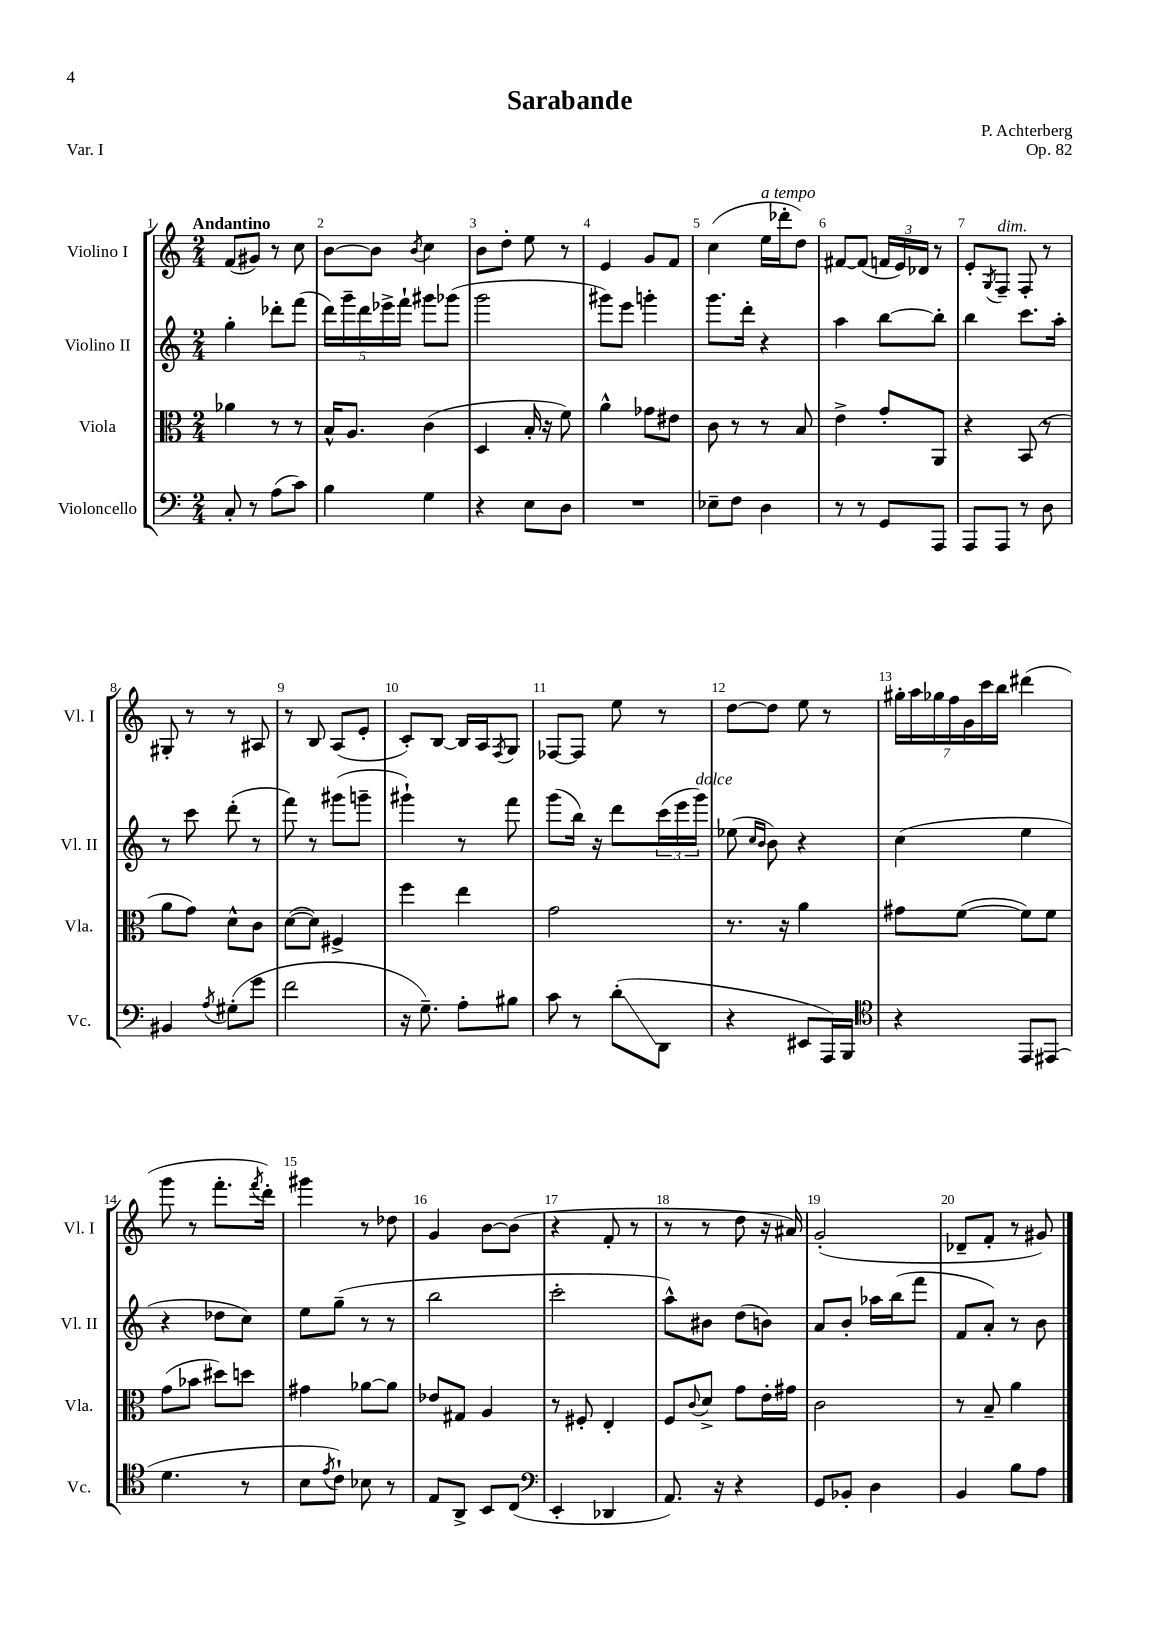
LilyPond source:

\header { title = "Sarabande" composer = "P. Achterberg" opus = "Op. 82" piece = "Var. I" }
<<
\new StaffGroup <<
\new Staff = "s0" \with { instrumentName = "Violino I" shortInstrumentName = "Vl. I" } {
    \clef treble \key c \major \numericTimeSignature \time 2/4 \tempo "Andantino"
    f'8( gis'8) r8 c''8 |
    b'8~ b'8 \acciaccatura { b'8 } c''4 |
    b'8 d''8-. e''8 r8 |
    e'4 g'8 f'8 |
    c''4( e''16^\markup { \italic "a tempo" } des'''16-. d''8) |
    fis'8~ fis'8( \tuplet 3/2 { f'16 e'16) des'16 } r8 |
    e'8-. \acciaccatura { g8 } f8--^\markup { \italic "dim." } f8-. r8 |
    gis8-. r8 r8 ais8 |
    r8 b8 a8( e'8-. |
    c'8-.) b8~ b16 a16 \acciaccatura { f8 } g8 |
    fes8~ fes8 e''8 r8 |
    d''8~ d''8 e''8 r8 |
    \tuplet 7/4 { gis''16-. a''16 ges''16 f''16 g'16 c'''16 b''16 } dis'''4( |
    g'''8 r8 f'''8.-. \acciaccatura { f'''8 } d'''16-.) |
    gis'''4 r8 des''8 |
    g'4 b'8~ b'8( |
    r4 f'8-. r8 |
    r8 r8 d''8 r16 ais'16) |
    g'2-.( |
    des'8-- f'8-. r8 gis'8) \bar "|." |
}
\new Staff = "s1" \with { instrumentName = "Violino II" shortInstrumentName = "Vl. II" } {
    \clef treble \key c \major \numericTimeSignature \time 2/4
    g''4-. des'''8-. f'''8( |
    \tuplet 5/4 { d'''16) g'''16-- d'''16 ees'''16-> f'''16-! } gis'''8 ges'''8( |
    g'''2 |
    gis'''8) e'''8 g'''4-. |
    g'''8. d'''16-. r4 |
    a''4 b''8~ b''8-. |
    b''4 c'''8. a''16-. |
    r8 c'''8 d'''8-.( r8 |
    f'''8) r8 gis'''8( g'''8-- |
    gis'''4-!) r8 f'''8 |
    g'''8( b''16) r16 d'''8 \tuplet 3/2 { c'''16( e'''16 g'''16^\markup { \italic "dolce" }) } |
    ees''8( \grace { c''16 b'16 } b'8) r4 |
    c''4( e''4 |
    r4 des''8 c''8) |
    e''8 g''8--( r8 r8 |
    b''2 |
    c'''2-. |
    a''8-^) bis'8 d''8( b'8) |
    a'8 b'8-. aes''16 b''16( f'''8 |
    f'8 a'8-.) r8 b'8 \bar "|." |
}
\new Staff = "s2" \with { instrumentName = "Viola" shortInstrumentName = "Vla." } {
    \clef alto \key c \major \numericTimeSignature \time 2/4
    aes'4 r8 r8 |
    b16-^ a8. c'4( |
    d4 b16-. r16 f'8) |
    a'4-^ ges'8 eis'8 |
    c'8 r8 r8 b8 |
    e'4-> g'8-. a,8 |
    r4 b,8( r8 |
    a'8 g'8) d'8-^ c'8 |
    d'8~( d'8) fis4-> |
    f''4 e''4 |
    g'2 |
    r8. r16 a'4 |
    gis'8 f'8~( f'8) f'8 |
    g'8( bes'8 dis''8) d''8 |
    gis'4 aes'8~ aes'8 |
    ees'8 gis8 a4 |
    r8 fis8-. e4-. |
    f8 \appoggiatura { c'8 } d'8-> g'8 e'16-. gis'16 |
    c'2 |
    r8 b8-- a'4 \bar "|." |
}
\new Staff = "s3" \with { instrumentName = "Violoncello" shortInstrumentName = "Vc." } {
    \clef bass \key c \major \numericTimeSignature \time 2/4
    c8-. r8 a8( c'8) |
    b4 g4 |
    r4 e8 d8 |
    R2 |
    ees8-- f8 d4 |
    r8 r8 g,8 a,,8 |
    a,,8 a,,8 r8 d8 |
    bis,4 \acciaccatura { a8 } gis8-.( g'8 |
    f'2 |
    r16 g8.--) a8-. bis8 |
    c'8 r8 d'8-.\glissando( d,8 |
    r4 eis,8 a,,16) b,,16 |
    \clef tenor r4 e,8 eis,8( |
    d'4. r8 |
    b8 \acciaccatura { e'8 } c'8-!) bes8 r8 |
    e8 a,8-> b,8 c8( |
    \clef bass e,4-. des,4 |
    a,8.) r16 r4 |
    g,8 bes,8-. d4 |
    b,4 b8 a8 \bar "|." |
}
>>
>>
\layout { \context { \Score \override BarNumber.break-visibility = ##(#f #t #t) barNumberVisibility = #all-bar-numbers-visible } }
